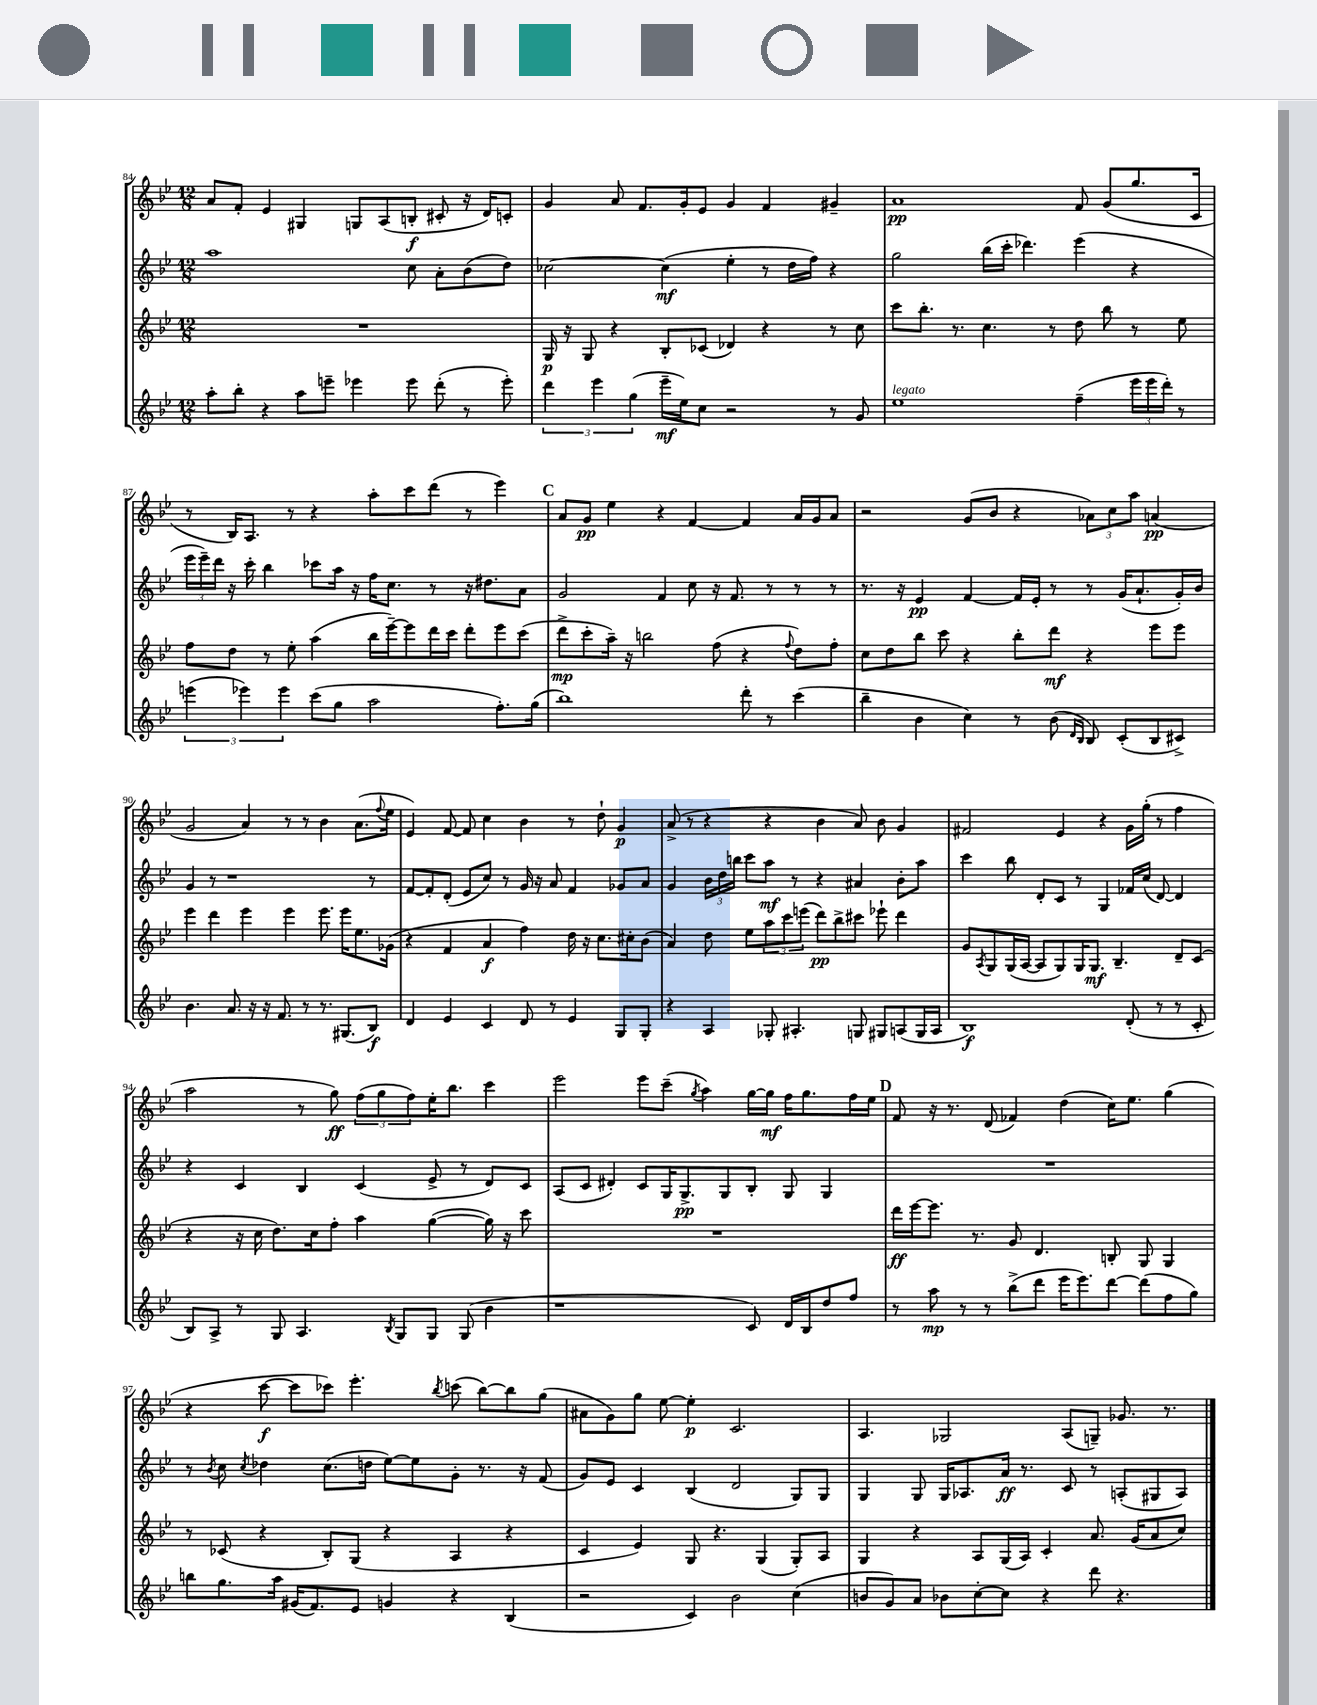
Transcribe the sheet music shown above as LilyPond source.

<<
\new StaffGroup <<
\new Staff = "s0" {
    \clef treble \key bes \major \numericTimeSignature \time 12/8
    a'8 f'8-. ees'4 gis4 g8 a8( b8-.\f cis'8-. r16 d'16) c'8-. |
    g'4 a'8 f'8. g'16-. ees'8 g'4 f'4 gis'4-- |
    a'1\pp f'8 g'8( g''8. c'16 |
    r8 bes16) a8. r8 r4 a''8-. c'''8 d'''8( r8 ees'''4) |
    \mark \markup { \bold "C" } a'8 g'8\pp ees''4 r4 f'4~ f'4 a'16 g'16 a'8 |
    r2 g'8( bes'8 r4 \tuplet 3/2 { aes'8) c''8 a''8 } a'4\pp( |
    g'2 a'4) r8 r8 bes'4 a'8.( \appoggiatura { f''8 } ees''16 |
    ees'4) f'8~ f'8 c''4 bes'4 r8 d''8-! g'4\p |
    a'8->( r8 r4 r4 bes'4 a'8) bes'8 g'4 |
    fis'2 ees'4 r4 g'16 g''16-.( r8 f''4 |
    a''2 r8 g''8\ff) \tuplet 3/2 { f''8( g''8 f''8) } ees''16-. bes''8. c'''4 |
    ees'''2 ees'''8 c'''8--( \acciaccatura { g''8 } a''4) g''16~ g''16\mf f''16 g''8. f''16 ees''16 |
    \mark \markup { \bold "D" } f'8 r16 r8. d'8( fes'4) d''4( c''16) ees''8. g''4( |
    r4 c'''8~\f c'''8 ces'''8) ees'''4.-. \acciaccatura { bes''8 } c'''8( bes''8~) bes''8 g''8( |
    ais'8 g'8) g''8 ees''8~ ees''4-.\p c'2. |
    a4. ges2 a8( g8--) ges'8. r8. \bar "|." |
}
\new Staff = "s1" {
    \clef treble \key bes \major \numericTimeSignature \time 12/8
    a''1 c''8 a'8-. bes'8( d''8) |
    ces''2~ ces''4\mf( ees''4-. r8 d''16 f''16) r4 |
    g''2 bes''16( c'''16-. des'''4.) ees'''4( r4 |
    \tuplet 3/2 { ees'''16 ees'''16--) d'''16 } r16 c'''16-. bes''4 ces'''8 a''16 r16 f''16 c''8. r8 r16 dis''8. a'8 |
    \mark \markup { \bold "C" } g'2 f'4 c''8 r16 f'8. r8 r8 r8 |
    r8. r16 ees'4\pp f'4~ f'16 ees'16-. r8 r8 g'16( a'8.-! g'16-.) bes'16 |
    g'4 r8 r1 r8 |
    f'8~ f'8-. d'8-.( ees'8 c''8) r8 g'16 r16 a'8 f'4 ges'8 a'8 |
    g'4 \tuplet 3/2 { bes'16 d''16 b''16 } c'''8 a''8\mf r8 r4 ais'4 bes'8-. a''8 |
    c'''4 bes''8 d'8-. c'8 r8 g4 fes'16 c''16( d'8~) d'4 |
    r4 c'4 bes4 c'4( ees'8-> r8 d'8) c'8 |
    a8( c'8 dis'4-.) c'8 g16 g8.->\pp g8 bes8-. g8 g4 |
    \mark \markup { \bold "D" } R1. |
    r8 \acciaccatura { bes'8 } c''8 \acciaccatura { c''8 } des''4 c''8.( d''16 ees''8~) ees''8 g'8-. r8. r16 f'8( |
    g'8) ees'8 c'4 bes4( d'2 g8) g8 |
    g4 g8 g16 aes8. a'16\ff r8. c'8 r8 a8-.( gis8 a8) \bar "|." |
}
\new Staff = "s2" {
    \clef treble \key bes \major \numericTimeSignature \time 12/8
    R1. |
    g16\p r16 g8 r4 bes8-. ces'8( des'4) r4 r8 c''8 |
    c'''8 bes''8.-. r8. c''4. r8 d''8 bes''8 r8 ees''8 |
    f''8 d''8 r8 ees''8-. a''4( bes''16 ees'''16~--) ees'''8 d'''16 c'''16 d'''8-. ees'''8 c'''8( |
    \mark \markup { \bold "C" } d'''8->\mp c'''8-. a''16--) r16 b''2 f''8( r4 \appoggiatura { f''8 } d''8) f''8-. |
    c''8 d''8 bes''8 c'''8 r4 bes''8-. d'''8\mf r4 ees'''8 ees'''8 |
    ees'''4 d'''4 ees'''4 ees'''4 ees'''8. ees'''16 ees''8. ges'16( |
    r4 f'4 a'4\f f''4) d''16 r16 c''8. cis''16-. bes'8( |
    a'4) d''8 ees''8 \tuplet 3/2 { a''8 c'''8 e'''8( } d'''8\pp) bes''8-> cis'''8 ees'''8-! d'''4 |
    g'8 \acciaccatura { a8 } g8 g16( a16~ a8 g8) g16 g8.\mf bes4.-- d'8-- c'8( |
    r4 r16 c''16 d''8.) c''16 f''8-. a''4 g''4~( g''16) r16 c'''8 |
    R1. |
    \mark \markup { \bold "D" } d'''16\ff ees'''16~ ees'''8. r8. g'8 d'4. b8-. g8 g4 |
    r8 ces'8( r4 bes8-.) g8( r4 a4 r4 |
    c'4 ees'4) g8 r4. g4( g8-.) a8 |
    g4 r4 a8 g16( a16) c'4-. a'8. g'16( a'8 c''8) \bar "|." |
}
\new Staff = "s3" {
    \clef treble \key bes \major \numericTimeSignature \time 12/8
    a''8-. bes''8-. r4 a''8 e'''8-- ees'''4 ees'''8 d'''8-.( r8 ees'''8-.) |
    \tuplet 3/2 { d'''4 ees'''4 g''4( } ees'''16--\mf ees''16) c''8 r2 r8 g'8 |
    ees''1^\markup { \italic "legato" } f''4--( \tuplet 3/2 { ees'''16 ees'''16 d'''16-.) } r8 |
    \tuplet 3/2 { e'''4( ees'''4) ees'''4 } c'''8( g''8 a''2 f''8.-.) g''16( |
    \mark \markup { \bold "C" } bes''1) d'''8-. r8 c'''4( |
    bes''4-- bes'4 c''4) r8 bes'8( \grace { d'16 bes16 } bes8) c'8-.( bes8 cis'8->) |
    bes'4. a'8. r16 r16 f'8. r8 r8. gis8.( bes8\f) |
    d'4 ees'4 c'4 d'8 r8 ees'4 g8 g8-. |
    r4 a4 ges8-. ais4.-. g8 gis8 a8( gis16 a16 |
    bes1\f) d'8-.( r8 r8 c'8-. |
    bes8) a8-> r8 g8 a4. \acciaccatura { bes8 } g8 g8 g8( bes'4 |
    r1 c'8) d'16 bes16 d''8 f''8 |
    \mark \markup { \bold "D" } r8 a''8\mp r8 r8 bes''8->( d'''8 ees'''16 ees'''8.) d'''8~ d'''8( f''8 g''8) |
    b''8 g''8. a''16 gis'16( f'8.) ees'8 g'4 r4 bes4( |
    r2 c'4) bes'2 c''4( |
    b'8 g'8) a'8 bes'8 c''8~-. c''8 r4 d'''8 r4. \bar "|." |
}
>>
>>
\layout { \context { \Score currentBarNumber = #84 } }
